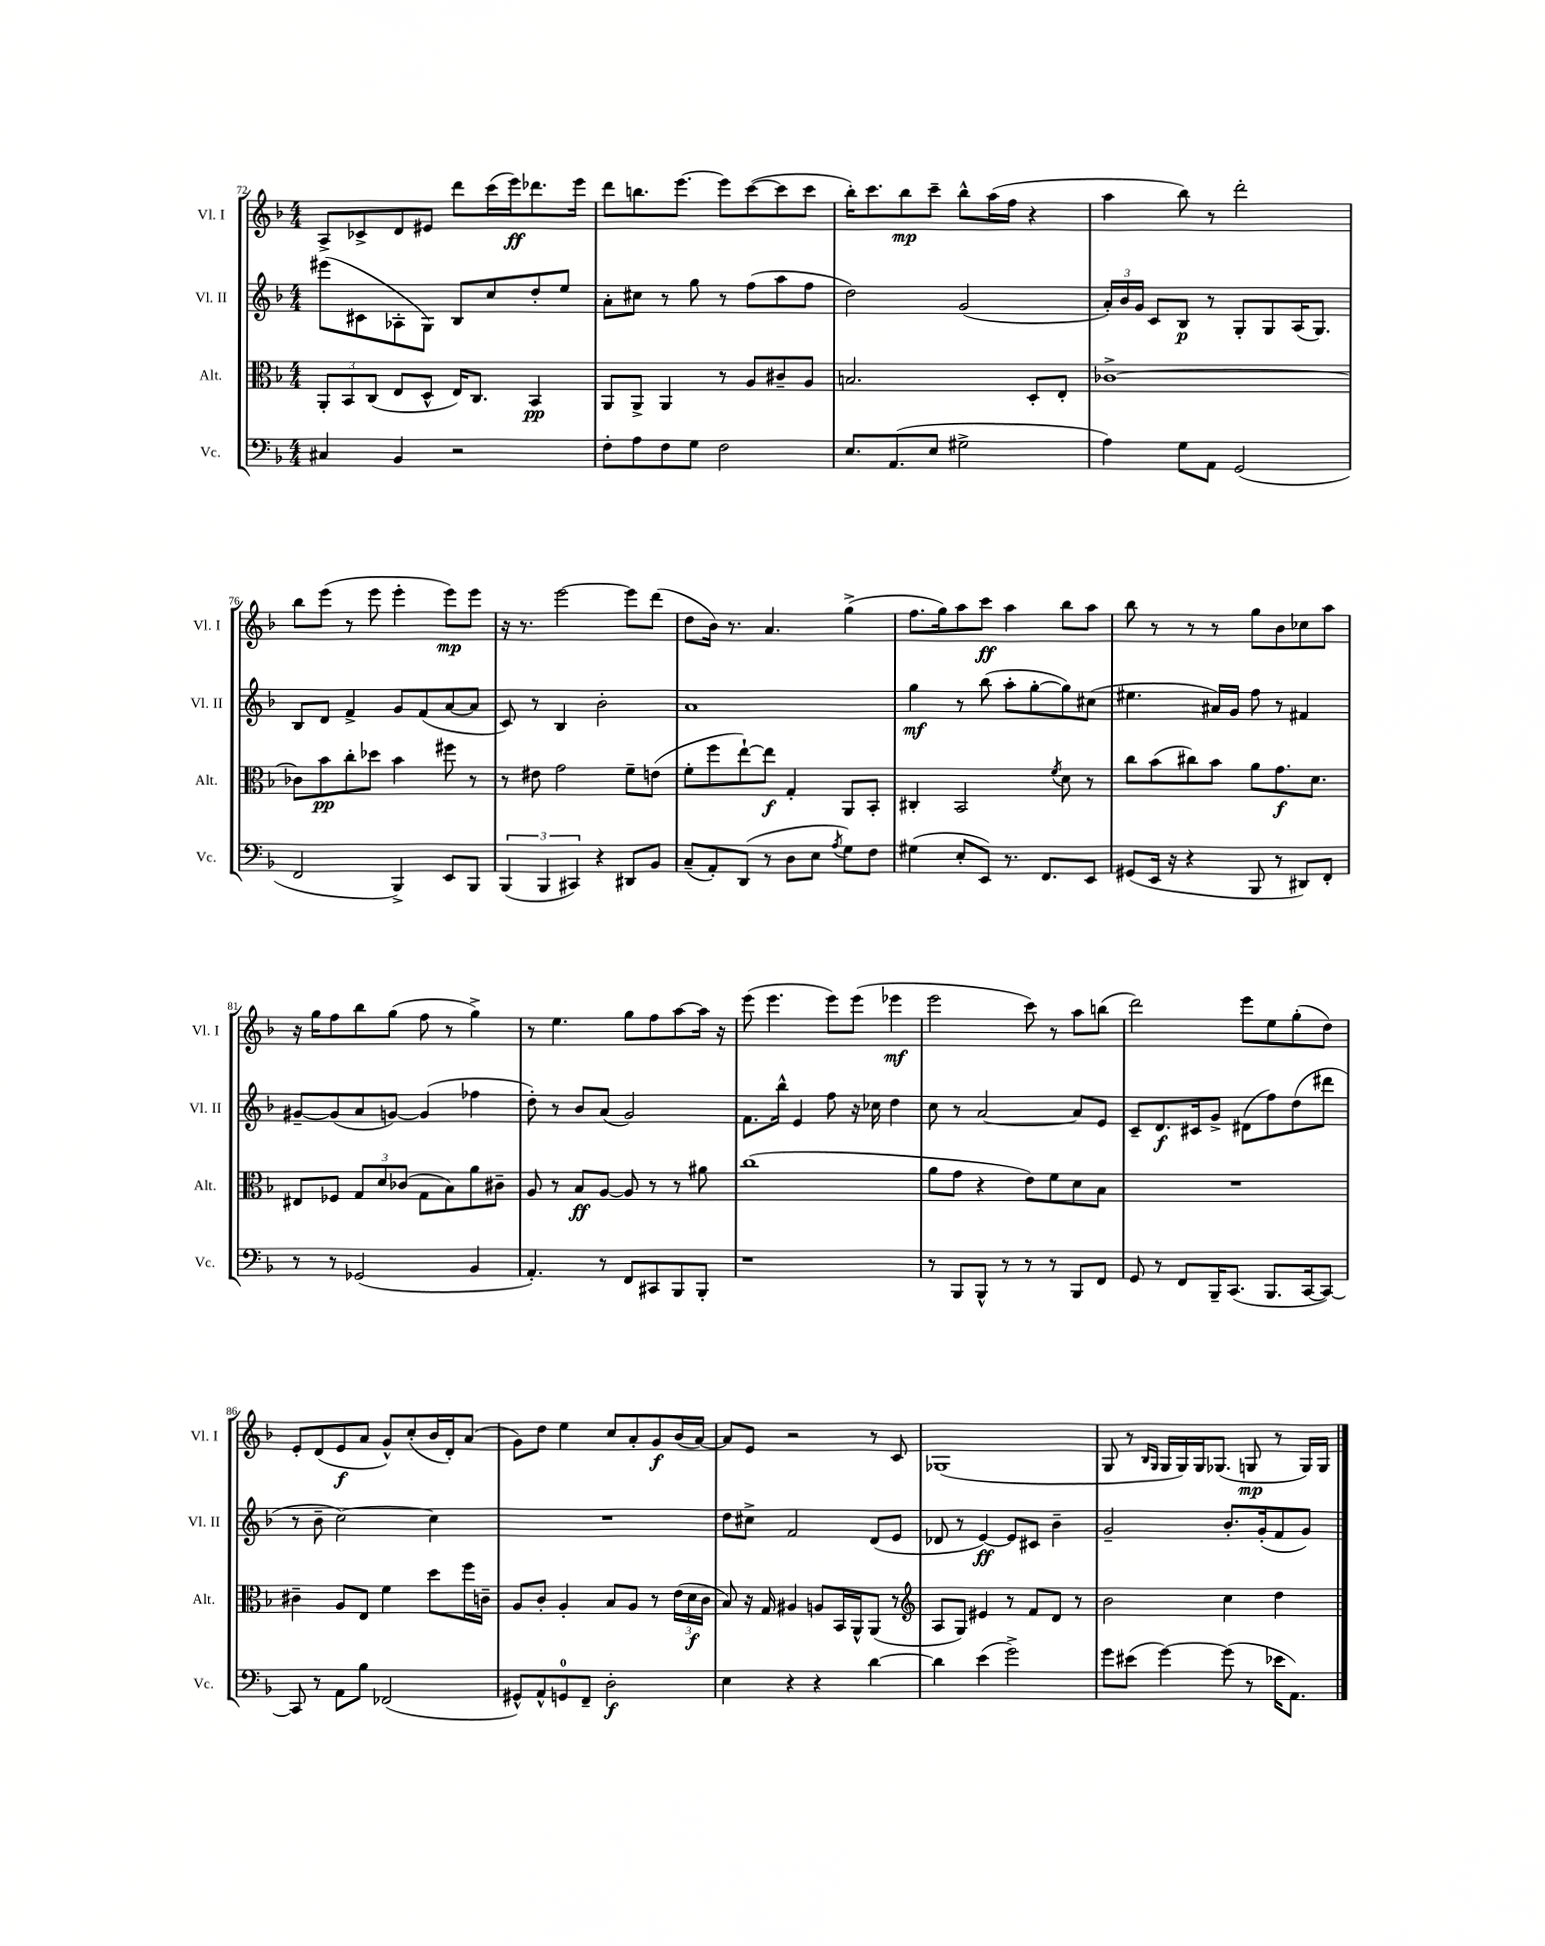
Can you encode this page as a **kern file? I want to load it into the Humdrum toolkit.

**kern	**kern	**kern	**kern
*staff4	*staff3	*staff2	*staff1
*clefF4	*clefC3	*clefG2	*clefG2
*k[b-]	*k[b-]	*k[b-]	*k[b-]
*M4/4	*M4/4	*M4/4	*M4/4
4C#/	12AA'/L	(8eee#\L	8A^/L
.	12BB-/	.	.
.	.	8c#\	8c-^/
.	(12C/J	.	.
4BB-/	8E/L	8A-'\	8d/
.	8D^^/J	8G\J)	8e#/J
2r	16E/LK)	8B-/L	8ddd\L
.	8.C/J	.	.
.	.	8cc/	(16ccc\L
.	.	.	16eee\J)
.	4BB-/	8dd'/	8.ddd-\
.	.	8ee/J	.
.	.	.	16eee\Jk
=	=	=	=
8F'\L	8AA/L	8a'\L	8ddd\L
8A\	8AA^/J	8cc#\J	8.bb\
8F\	4AA/	8r	.
.	.	.	[8.eee\J
8G\J	.	8gg\	.
2F\	8r	8r	8eee\]L
.	8A/L	(8ff\L	([8ccc\
.	8c#~/	8aa\	8ccc\]
.	8A/J	8ff\J	8ccc\J
=	=	=	=
8.E/L	2.B/	2dd\)	16bb-'\LK)
.	.	.	8.ccc\
(8.AA/	.	.	.
.	.	.	8bb-\
8E/J	.	.	8ccc~\J
2G#^\	.	(2g/	8bb-^^\L
.	.	.	(16aa\L
.	.	.	16ff\JJ
.	8D'/L	.	4r
.	8E'/J	.	.
=	=	=	=
4A\)	[1c-^	24a'/LL)	4aa\
.	.	24b-/	.
.	.	24g/JJ	.
.	.	8c/L	.
8G\L	.	8B-/J	8bb-\)
8AA\J	.	8r	8r
(2GG/	.	8G'/L	2ddd'\
.	.	8G/	.
.	.	(16A/K	.
.	.	8.G/J)	.
=	=	=	=
2FF/	8c-\]L	8B-/L	8bb-\L
.	8b-\	8d/J	(8eee\J
.	8cc'\	4f^/	8r
.	8dd-\J	.	8eee\
4BBB-^/)	4b-\	8g/L	4eee'\
.	.	(8f/	.
8EE/L	8ff#\	[8a/	8eee\L)
8BBB-/J	8r	8a/]J	8eee\J
=	=	=	=
(6BBB-/	8r	8c/)	16r
.	.	.	8.r
.	8e#\	8r	.
6BBB-/	.	.	.
.	2g\	4B-/	[2eee\
6CC#/)	.	.	.
4r	.	2b-'\	.
8DD#/L	8f~\L	.	8eee\]L
8BB-/J	(8e\J	.	(8ddd\J
=	=	=	=
(8C~/L	8f'\L	1a	8dd\L
8AA'/)	8ff\	.	16b-\Jk)
.	.	.	8.r
(8DD/J	[8ee`\)	.	.
8r	8ee\]J	.	4.a/
8D\L	4G'/	.	.
8E\J	.	.	.
8qA/	.	.	.
8G\L)	8AA/L	.	(4gg^\
8F\J	8BB-'/J	.	.
=	=	=	=
(4G#\	4C#'/	4gg\	8.ff\L
.	.	.	16gg\k)
8E'/L	2BB-/	8r	8aa\
8EE/J)	.	(8bb-\	8ccc\J
8.r	.	8aa'\L	4aa\
.	.	[8gg'\	.
8.FF/L	.	.	.
.	8qf/	.	.
.	8d\	8gg\])	8bb-\L
8EE/J	8r	(8cc#\J	8aa\J
=	=	=	=
(8GG#/L	8cc\L	4.ee#\	8bb-\
16EE/Jk	(8b-\	.	8r
16r	.	.	.
4r	8cc#\)	.	8r
.	8b-\J	16a#/LL)	8r
.	.	16g/JJ	.
8BBB-/	8a\L	8ff\	8gg\L
8r	8.g\	8r	8b-\
8DD#/L)	.	4f#/	8cc-\
.	8.d\J	.	.
8FF'/J	.	.	8aa\J
=	=	=	=
8r	8E#/L	[8g#~/L	16r
.	.	.	16gg\LK
8r	8F-/J	(8g#/]	8ff\
(2GG-/	12G/L	8a/	8bb-\
.	12d/	.	.
.	.	[8g/J)	(8gg\J
.	(12c-/J	.	.
.	8G\L	(4g/]	8ff\
.	8B-\)	.	8r
4BB-/	8a\	4ff-\	4gg^\)
.	8c#~\J	.	.
=	=	=	=
4.AA'/)	8A/	8dd'\)	8r
.	8r	8r	4.ee\
.	8B-/L	8b-/L	.
8r	[8A/J	(8a/J	.
8FF/L	8A/]	2g/)	8gg\L
8CC#/	8r	.	8ff\
8BBB-/	8r	.	[8aa\
8BBB-'/J	8a#\	.	16aa\]Jk
.	.	.	16r
=	=	=	=
1r	(1cc	8.f\L	(8eee\
.	.	.	4.eee\
.	.	16bb-^^\Jk	.
.	.	4e/	.
.	.	8ff\	8eee\L)
.	.	16r	(8eee\J
.	.	16cc-\	.
.	.	4dd\	4eee-\
=	=	=	=
8r	8a\L	8cc\	2eee\
8BBB-/L	8g\J	8r	.
8BBB-^^/J	4r	[2a/	.
8r	.	.	.
8r	8e\L)	.	8ccc\)
8r	8f\	.	8r
8BBB-/L	8d\	8a/]L	8aa\L
8FF/J	8B-\J	8e/J	(8bb\J
=	=	=	=
8GG/	1r	8c~/L	2ddd\)
8r	.	8.d/	.
8FF/L	.	.	.
.	.	16c#/k	.
16BBB-~/K	.	8g^/J	.
(8.CC/J	.	.	.
.	.	(8d#\L	8eee\L
8.BBB-/L	.	8ff\)	8ee\
.	.	(8dd\	(8gg'\
[16CC/k	.	.	.
8CC/_J)	.	8ddd#\J	8dd\J)
=	=	=	=
8CC/]	4c#~\	8r	8e'/L
8r	.	8b-~\	(8d/
8AA\L	8A/L	[2cc\)	8e/
8B-\J	8E/J	.	8a/J
(2FF-/	4f\	.	8g^^/L)
.	.	.	(8cc'/
.	8dd\L	4cc\]	16b-/L
.	.	.	16d'/J)
.	16ff\L	.	(8a/J
.	16c~\JJ	.	.
=	=	=	=
8GG#^^/L)	8A/L	1r	8g\L)
8AA^^/	8c'/J	.	8dd\J
8GG/	4A'/	.	4ee\
8FF~/J	.	.	.
2D'\	8B-/L	.	8cc/L
.	8A/J	.	8a'/
.	8r	.	8g/
.	(24e\LL	.	(16b-/L
.	24d\	.	.
.	.	.	[16a/JJ)
.	24c\JJ	.	.
=	=	=	=
4E\	8B-/)	8dd\L	8a/]L
.	16r	8cc#^\J	8e/J
.	16G/	.	.
4r	4A#/	2f/	2r
4r	8A/L	.	.
.	16BB-/L	.	.
.	16AA^^/J	.	.
[4d\	(8AA/J	(8d/L	8r
.	8r	8e/J	8c/
=	=	=	=
*	*clefG2	*	*
4d\]	8A/L	8d-/	(1G-
.	8G/J)	8r	.
(4e\	4e#/	[4e/)	.
2g^\)	8r	8e/]L	.
.	8f/L	8c#/J	.
.	8d/J	4b-~\	.
.	8r	.	.
=	=	=	=
8g\L	2b-\	2g~/	8G/
(8e#\J	.	.	8r
.	.	.	16qqB-/LL
.	.	.	16qqG/JJ
[4g\)	.	.	16G/LL
.	.	.	16G/)
.	.	.	16G/J
.	.	.	(8.G-/J
(8g\]	4cc\	8.b-'/L	.
8r	.	.	8G/
.	.	(16g'/k	.
16e-\LK	4dd\	8f/	8r
8.AA\J)	.	.	.
.	.	8g/J)	16G/LL)
.	.	.	16G/JJ
==	==	==	==
*-	*-	*-	*-
